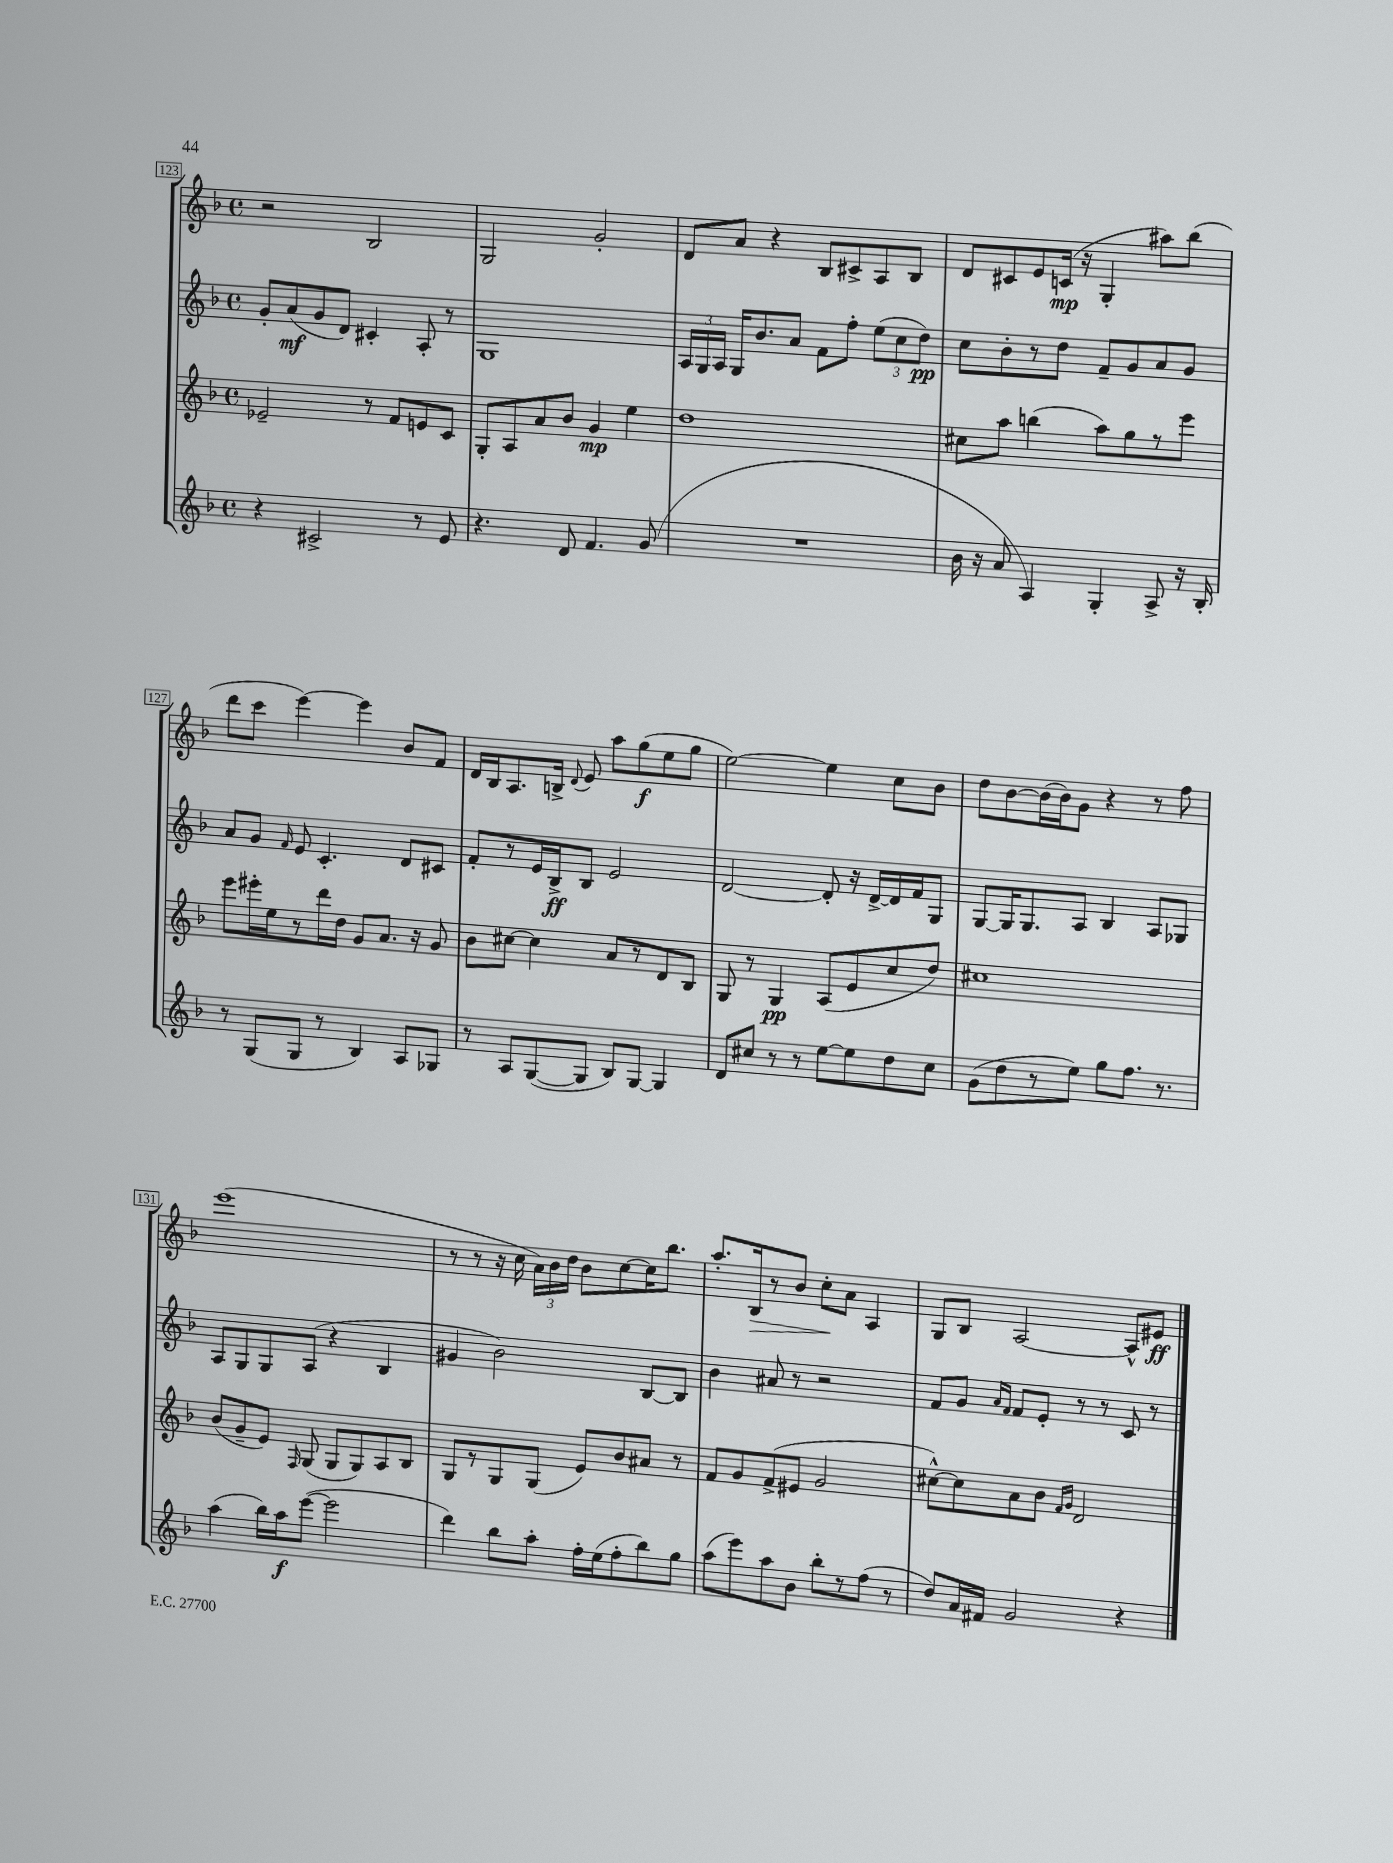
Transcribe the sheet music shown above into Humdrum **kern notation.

**kern	**dynam	**kern	**dynam	**kern	**dynam	**kern	**dynam
*part4	*part4	*part3	*part3	*part2	*part2	*part1	*part1
*staff4	*staff4	*staff3	*staff3	*staff2	*staff2	*staff1	*staff1
*clefG2	*	*clefG2	*	*clefG2	*	*clefG2	*
*k[b-]	*	*k[b-]	*	*k[b-]	*	*k[b-]	*
*M4/4	*	*M4/4	*	*M4/4	*	*M4/4	*
*met(c)	*	*met(c)	*	*met(c)	*	*met(c)	*
=123	=123	=123	=123	=123	=123	=123	=123
4r	.	2e-X~/	.	8g'/L	.	2r	.
.	.	.	.	(8a/	mf	.	.
2c#X^/	.	.	.	8g/	.	.	.
.	.	.	.	8d/J)	.	.	.
.	.	8r	.	4c#X'/	.	2B-/	.
.	.	8f/L	.	.	.	.	.
8r	.	8en/	.	8A'/	.	.	.
8e/	.	8c/J	.	8r	.	.	.
=124	=124	=124	=124	=124	=124	=124	=124
4.r	.	8G'/L	.	1G	.	2G/	.
.	.	8A/	.	.	.	.	.
.	.	8a/	.	.	.	.	.
8d/	.	8b-/J	.	.	.	.	.
4.f/	.	4g/	mp	.	.	2g'/	.
.	.	4ee\	.	.	.	.	.
(8g/	.	.	.	.	.	.	.
=125	=125	=125	=125	=125	=125	=125	=125
1r	.	1dd	.	24A/LL	.	8d/L	.
.	.	.	.	24G/	.	.	.
.	.	.	.	24A/JJ	.	.	.
.	.	.	.	16G/KL	.	8a/J	.
.	.	.	.	8.b-/	.	.	.
.	.	.	.	.	.	4r	.
.	.	.	.	8a/J	.	.	.
.	.	.	.	8f\L	.	8B-/L	.
.	.	.	.	8ff'\J	.	8c#X^/	.
.	.	.	.	(12ee\L	.	8A/	.
.	.	.	.	12cc\	.	.	.
.	.	.	.	.	.	8B-/J	.
.	.	.	.	12dd\J)	pp	.	.
=126	=126	=126	=126	=126	=126	=126	=126
16b-\	.	8cc#X\L	.	8cc\L	.	8d/L	.
16r	.	.	.	.	.	.	.
8a/	.	8aa\J	.	8b-'\	.	8c#X/	.
4A/)	.	(4bbn\	.	8r	.	8e/	.
.	.	.	.	8dd\J	.	(16cn/Jk	mp
.	.	.	.	.	.	16r	.
4G'/	.	8aa\L)	.	8f~/L	.	4G'/	.
.	.	8gg\	.	8g/	.	.	.
8A^/	.	8r	.	8a/	.	8aa#X\L)	.
16r	.	8eee\J	.	8g/J	.	(8bb-\J	.
16B-'/	.	.	.	.	.	.	.
!!LO:LB:g=z
=127	=127	=127	=127	=127	=127	=127	=127
8r	.	8eee\L	.	8a/L	.	8ddd\L	.
(8G/L	.	16eee#X'\L	.	8g/J	.	8ccc\J	.
.	.	16ee\J	.	.	.	.	.
.	.	.	.	16qqf/	.	.	.
8G/J	.	8r	.	8e/	.	[4eee\)	.
8r	.	16ddd\L	.	4.c'/	.	.	.
.	.	16dd\JJ	.	.	.	.	.
4B-/)	.	8g/L	.	.	.	4eee\]	.
.	.	8.a/J	.	.	.	.	.
8A/L	.	.	.	8d/L	.	8b-/L	.
.	.	16r	.	.	.	.	.
8G-X/J	.	8g/	.	8c#X/J	.	8f/J	.
=128	=128	=128	=128	=128	=128	=128	=128
8r	.	8b-\L	.	8f'/L	.	16d/LL	.
.	.	.	.	.	.	16B-/J	.
8A/L	.	[8cc#X\J	.	8r	.	8.A/	.
([8G/	.	4cc#\]	.	16e/L	.	.	.
.	.	.	.	16B-^/J	ff	16Bn^/Jk	.
.	.	.	.	.	.	8qqd/	.
8G/J]	.	.	.	8B-/J	.	8e/	.
8B-/L)	.	8a/L	.	2e/	.	8aa\L	.
[8G/J	.	8r	.	.	.	(8gg\	f
4G/]	.	8d/	.	.	.	8ee\	.
.	.	8B-/J	.	.	.	8gg\J	.
=129	=129	=129	=129	=129	=129	=129	=129
8d/L	.	8G/	.	[2d/	.	[2ee\)	.
8cc#X/J	.	8r	.	.	.	.	.
8r	.	4G/	pp	.	.	.	.
8r	.	.	.	.	.	.	.
[8ee\L	.	(8A/L	.	8d'/]	.	4ee\]	.
8ee\]	.	8e/	.	16r	.	.	.
.	.	.	.	[16d^/LL	.	.	.
8dd\	.	8cc/	.	16d/]	.	8cc\L	.
.	.	.	.	16f/J	.	.	.
8cc#\J	.	8dd/J)	.	8G/J	.	8b-\J	.
=130	=130	=130	=130	=130	=130	=130	=130
(8g\L	.	1cc#X	.	[8G/L	.	8dd\L	.
8dd\	.	.	.	16G/K]	.	[8b-\	.
.	.	.	.	8.G/	.	.	.
8r	.	.	.	.	.	(16b-\L]	.
.	.	.	.	.	.	16b-\J)	.
8ee\J)	.	.	.	8A/J	.	8g\J	.
8gg\L	.	.	.	4B-/	.	4r	.
8.ff\J	.	.	.	.	.	.	.
.	.	.	.	8A/L	.	8r	.
8.r	.	.	.	.	.	.	.
.	.	.	.	8G-X/J	.	8ff\	.
!!LO:LB:g=z
=131	=131	=131	=131	=131	=131	=131	=131
(4aa\	.	(8b-/L	.	8A/L	.	(1eee	.
.	.	8g~/	.	8G/	.	.	.
16bb-\LL)	.	8e/J)	.	8G/	.	.	.
16aa\J	f	.	.	.	.	.	.
.	.	16qqF/	.	.	.	.	.
([8eee\J	.	(8G/	.	(8A/J	.	.	.
2eee\]	.	8G/L	.	4r	.	.	.
.	.	8G/)	.	.	.	.	.
.	.	8A/	.	4B-/	.	.	.
.	.	8B-/J	.	.	.	.	.
=132	=132	=132	=132	=132	=132	=132	=132
4ddd\)	.	8G/L	.	4g#X/	.	8r	.
.	.	8r	.	.	.	8r	.
8bb-\L	.	8G/	.	2b-\)	.	16r	.
.	.	.	.	.	.	16cc\	.
8aa'\J	.	(8G/J	.	.	.	24a\LL)	.
.	.	.	.	.	.	24b-\	.
.	.	.	.	.	.	24dd\JJ	.
16ff'\LL	.	8e/L)	.	.	.	8b-\L	.
(16ee\J	.	.	.	.	.	.	.
8ff'\	.	8b-/	.	.	.	[8cc\	.
8bb-\)	.	8a#X/J	.	[8B-/L	.	16cc\K]	.
.	.	.	.	.	.	8.bb-\J	.
8gg\J	.	8r	.	8B-/J]	.	.	.
=133	=133	=133	=133	=133	=133	=133	=133
(8aa\L	.	8f/L	.	4b-\	.	8.aa'/L	.
8eee\)	.	8g/	.	.	.	.	.
!	!	!	!	!	!	!	!LO:HP:b
.	.	.	.	.	.	16B-/k	>
8aa\	.	(8f^/	.	8a#X/	.	8r	.
8b-\J	.	8e#X/J	.	8r	.	8b-/J	.
8bb-'\L	.	2g/	.	2r	.	8cc'\L	.
8r	.	.	.	.	.	8a\J	]
(8ff\J	.	.	.	.	.	4A/	.
8r	.	.	.	.	.	.	.
=134	=134	=134	=134	=134	=134	=134	=134
8dd/L)	.	[8cc#X^^\L)	.	8f/L	.	8G/L	.
16a/L	.	8cc#\]	.	8g/J	.	8B-/J	.
16f#X/JJ	.	.	.	.	.	.	.
.	.	.	.	16qqa/LL	.	.	.
.	.	.	.	16qqf/JJ	.	.	.
2g/	.	8a\	.	8f/L	.	[2A/	.
.	.	8b-\J	.	8e'/J	.	.	.
.	.	16qqf/LL	.	.	.	.	.
.	.	16qqg/JJ	.	.	.	.	.
.	.	2d/	.	8r	.	.	.
.	.	.	.	8r	.	.	.
4r	.	.	.	8c/	.	8A^^/L]	.
.	.	.	.	8r	.	8e#X/J	ff
==	==	==	==	==	==	==	==
*-	*-	*-	*-	*-	*-	*-	*-
